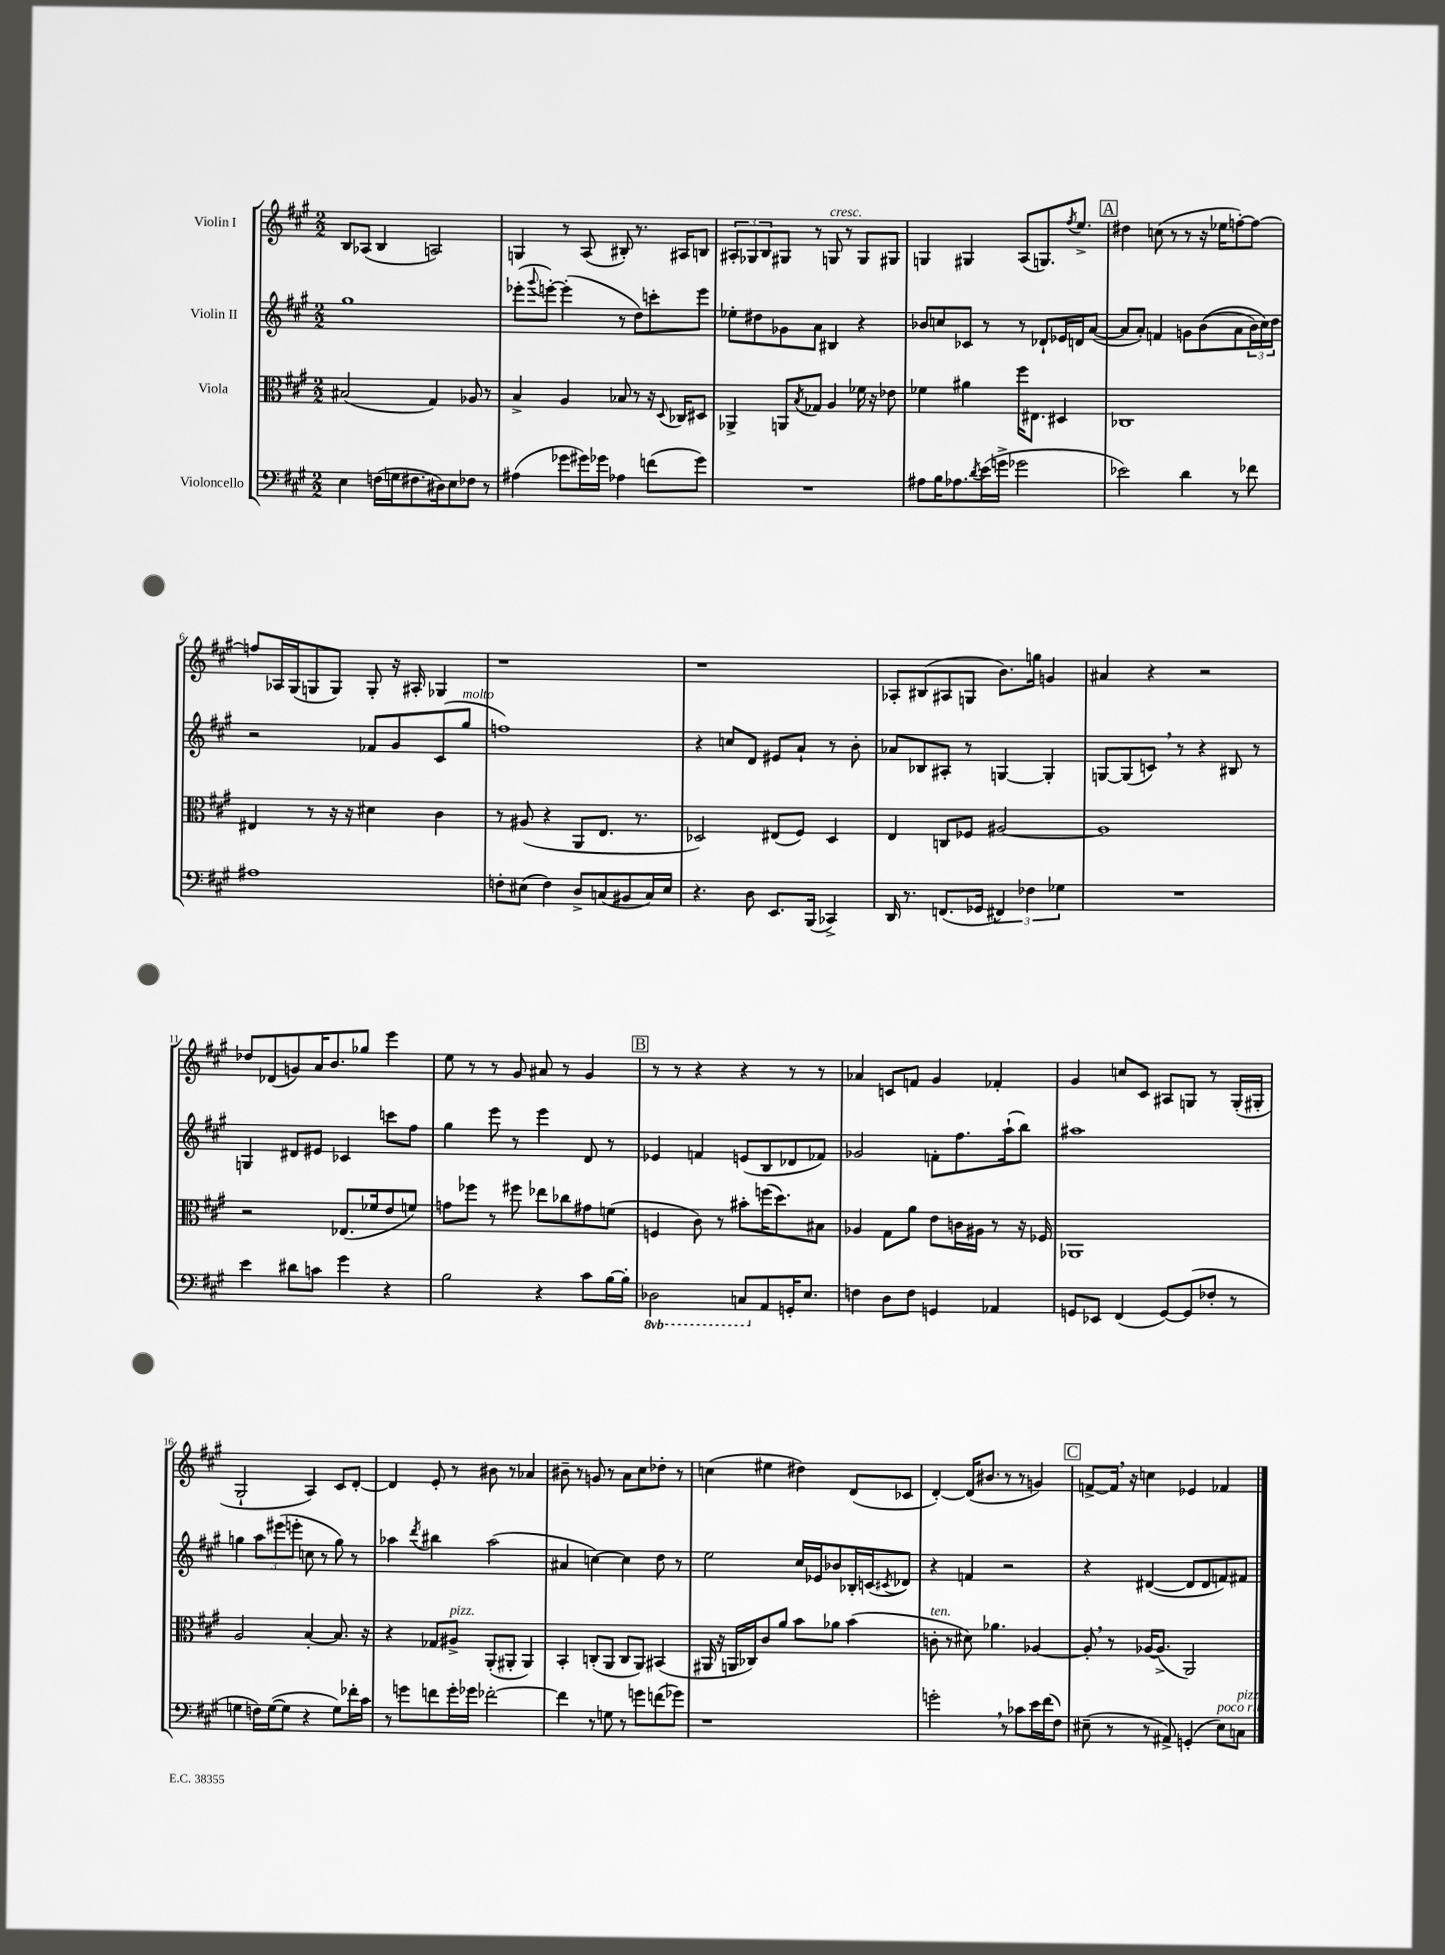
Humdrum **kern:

**kern	**kern	**kern	**kern
*staff4	*staff3	*staff2	*staff1
*clefF4	*clefC3	*clefG2	*clefG2
*k[f#c#g#]	*k[f#c#g#]	*k[f#c#g#]	*k[f#c#g#]
*M2/2	*M2/2	*M2/2	*M2/2
4E\	(2B#/	1gg#	8B/L
.	.	.	(8A-/J
(16F\LL	.	.	4B/
16G\J	.	.	.
8.F#\	.	.	.
.	4G#/)	.	2A/)
16D#\k)	.	.	.
8E\	.	.	.
8F-\J	8A-/	.	.
8r	8r	.	.
=	=	=	=
(4A#\	4B^/	(8eee-'\L	4G/
.	.	8qqggg#/	.
.	.	[8eee'\J)	.
8g-\L	4A/	(4eee'\]	8r
16g#\L)	.	.	(8A/
16g-\JJ	.	.	.
4A-\	8B-/	8r	8B#'/)
.	8r	8dd\L)	8.r
(8f\L	16r	8ccc'\	.
.	8qqD/	.	.
.	16C-/LK	.	16A#/LK
8g-\J)	8D#/J	8eee\J	8B/J
=	=	=	=
1r	4AA-^/	8ee-'\L	12A#'/L
.	.	.	12G-/
.	.	8dd#\	.
.	.	.	12B/
.	8AA/L	8g-\	8G#/J
.	8qB/	.	.
.	8G-/J	8a\J	8r
.	4A/	4B#/	8G/
.	.	.	8r
.	16f-\	4r	8G/L
.	16r	.	.
.	8e-\	.	8G#/J
=	=	=	=
8A#\L	4f-\	8b-/L	4G/
16B\K	.	8cc/	.
8.A-\	.	.	.
.	4a#\	8c-/J	4G#/
8qd/	.	.	.
(16e\L	.	8r	.
16g^\JJ	.	.	.
2g-\	16ff#\LK	8r	(8A/L
.	8.E#\J	.	.
.	.	8d-`/L	8.G/)
.	4D#/	16e-/L	.
.	.	.	8qff#/
.	.	16d/J	8.ee^/J
.	.	([8a/J	.
=	=	=	=
2e-\)	1C-	8a/]L	4dd#\
.	.	8a'/J)	.
.	.	4f/	(8cc\
.	.	.	8r
4d\	.	8g\L	8r
.	.	&((8b\	16r
.	.	.	16ee-\LK
8r	.	8a\	[8ff'\)
8f-\	.	24b\L)	8ff\_J
.	.	24cc#\&)	.
.	.	24dd\JJ	.
=	=	=	=
1A#	4E#/	2r	8ff/]L
.	.	.	16A-/L
.	.	.	(16G#/J
.	8r	.	8G/
.	16r	.	8G/J)
.	16r	.	.
.	4d#\	8f-/L	8G'/
.	.	8g#/	16r
.	.	.	16A#'/
.	4c#\	(8c#/	4G-/
.	.	8gg#/J	.
=	=	=	=
8F'\L	8r	1ff)	1r
(8E#\J	(8A#/	.	.
4F\)	4r	.	.
8D^/L	8AA/L	.	.
(8C/	8.E/J	.	.
8BB#/	.	.	.
.	8.r	.	.
16C/L)	.	.	.
16E#/JJ	.	.	.
=	=	=	=
4.r	2D-/)	4r	1r
.	.	8cc/L	.
8D\	.	8d/J	.
8.EE/L	(8E#/L	8e#/L	.
.	8F#/J)	8a`/J	.
(16BBB/Jk	.	.	.
4CC-^/)	4D-/	8r	.
.	.	8b'\	.
=	=	=	=
16DD/	4E/	8a-/L	8A-'/L
8.r	.	.	.
.	.	8B-/	(8B#/
(8.FF/L	8C/L	8A#'/J	8A#/
.	8F-/J	8r	8G/J
16GG-/Jk	.	.	.
6FF#/)	[2A#/	[4G/	8.b\L)
6F-\	.	.	.
.	.	.	16gg\Jk
.	.	4G'/]	4g/
6G-\	.	.	.
=	=	=	=
1r	1A#]	[8G/L	4a#/
.	.	(8G/]	.
.	.	8c/J)	4r
.	.	8r	.
.	.	4r	2r
.	.	8B#/	.
.	.	8r	.
=	=	=	=
4e\	2r	4G/	8dd-/L
.	.	.	(8d-/
8d#\L	.	8d#/L	8g/)
8c\J	.	8e#/J	16a/K
.	.	.	8.b/
4g#\	(8.E-/L	4c-/	.
.	.	.	8gg-/J
.	16f-/k	.	.
4r	8e/	8ccc\L	4eee\
.	8f/J)	8ff#\J	.
=	=	=	=
2B\	8g\L	4gg#\	8ee\
.	8ff-\J	.	8r
.	8r	8eee\	8r
.	8ff#\	8r	8g#/
4r	8ee-\L	4eee\	8a#/
.	8cc-\	.	8r
8c#\L	8g#\	8d/	4g#/
[16B\L	(8f\J	8r	.
16B'\]JJ	.	.	.
=	=	=	=
2DD-\	4F/	4e-/	8r
.	.	.	8r
.	8c#\)	4f/	4r
.	8r	.	.
8CC/L	8b#'\L	(8e/L	4r
8AA/	(16ff\K	8B/	.
.	8.dd\)	.	.
16GG'/K	.	8d-/	8r
8.E/J	.	.	.
.	8B#\J	8f-/J)	8r
=	=	=	=
4F\	4A-/	2g-/	4a-/
8D\L	8G#\L	.	8c/L
8F\J	8a\J	.	8f/J
4GG/	8e\L	8f'\L	4g#/
.	16c\L	8.ff#\	.
.	16A#\JJ	.	.
4AA-/	8r	.	4f-'/
.	.	(16aa`\k	.
.	16r	8bb\J)	.
.	16F-/	.	.
=	=	=	=
8GG/L	1AA-	1aa#	4g#/
8EE-/J	.	.	.
(4FF#/	.	.	8cc/L
.	.	.	8c#/J
[8GG/L)	.	.	8A#/L
(8GG/]	.	.	8G/J
8F-'/J	.	.	8r
8r	.	.	(16G'/LL
.	.	.	16G#'/JJ
=	=	=	=
4G\	2A/	4gg\	2G#`/
16F\LL)	.	12aa\L	.
([16G\J	.	.	.
.	.	(12eee#\	.
8G\]J	.	.	.
.	.	12eee'\J	.
4r	[4B'/	8cc\	4A/)
.	.	8r	.
8G\L)	8.B/]	8gg\)	8c#/L
16f-'\L	.	8r	[8d'/J
16c#\JJ	16r	.	.
=	=	=	=
8r	4r	4aa-\	4d/]
8g\L	.	.	.
.	.	8qddd/	.
8f\	8G-/L	4bb#\	8e'/
16g'\L	8A#^/J	.	8r
16g-\JJ	.	.	.
[2f-'\	(8AA'/L	(2aa-\	8b#\
.	8AA#'/J	.	8r
.	4AA#/)	.	4a-/
=	=	=	=
4f-\]	4BB'/	4a#/	8b#~\
.	.	.	8r
8r	(8C'/L	[4cc\)	8g/
8G\	8AA/J	.	8r
8r	8C/L	4cc\]	8a\L
8g\L	8AA/J)	.	8cc#\
(8f\	(4BB#/	8dd\	8dd-'\J
8g-\J)	.	8r	8r
=	=	=	=
1r	16AA#/	2ee\	(4cc\
.	16r	.	.
.	16AA/LL	.	.
.	16C-/J)	.	.
.	8c#/	.	4ee#\
.	8a/J	.	.
.	8b\L	16cc#/LL	4dd#\)
.	.	16e-/J	.
.	8a-\J	8b-/	.
.	(4b\	16B-'/L	(8d/L
.	.	(16c/J	.
.	.	8qc#/	.
.	.	8d-/J)	8c-/J
=	=	=	=
2g'\	8c'\	4r	[4d'/)
.	8r	.	.
.	8d#\)	4f/	(16d/]LK
.	.	.	8.b#/J
.	4.a-\	.	.
8r	.	2r	8r
8c-\L	.	.	8r
16e\L	[4A-/	.	4g/)
(16f#\J	.	.	.
8F#\J)	.	.	.
=	=	=	=
(8E#~\	8A-'/]	4r	[8f^/L
8r	8r	.	16f/]Jk
.	.	.	16r
8r	[16A-/LK	([4d#/	4cc\
.	(8.A-^/]J	.	.
8AA#^/)	.	.	.
(4GG'/	2AA/)	8d#/]L	4e-/
.	.	8d#/	.
8E#\L)	.	8f/)	4f-/
8C\J	.	8f#/J	.
==	==	==	==
*-	*-	*-	*-
